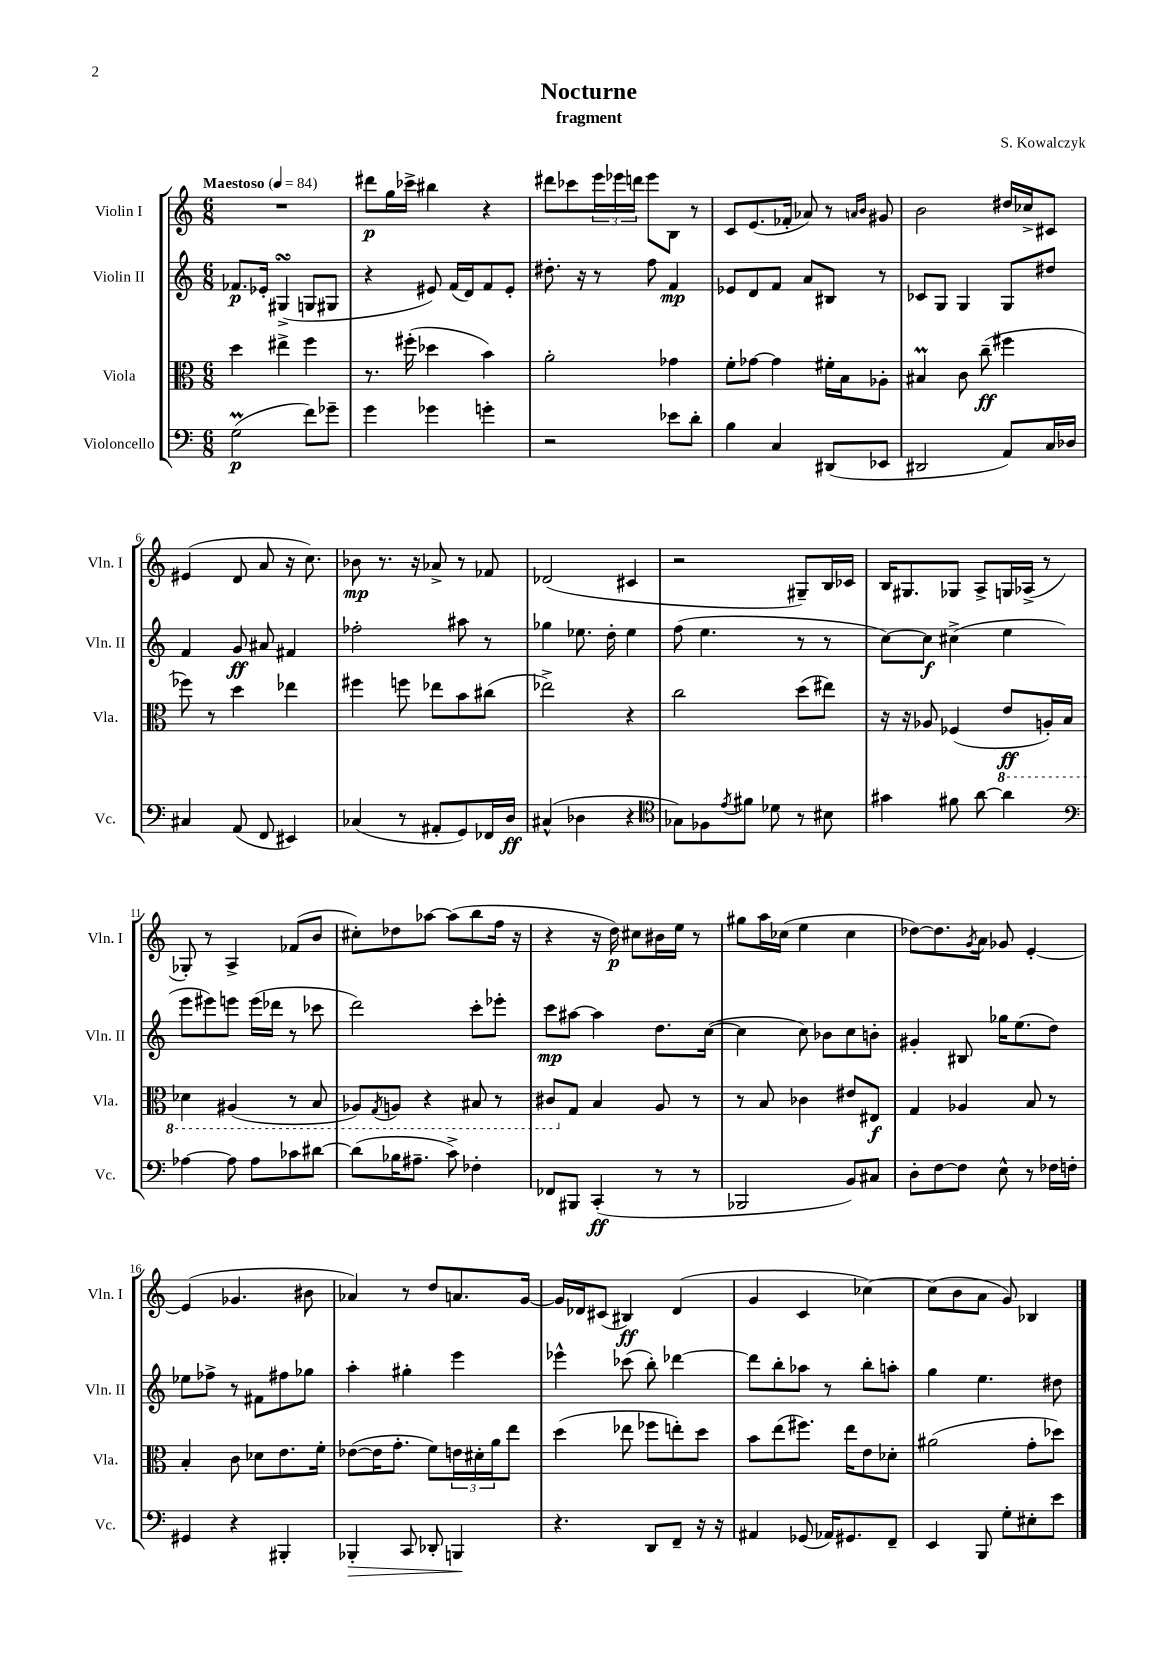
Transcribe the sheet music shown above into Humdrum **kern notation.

**kern	**kern	**kern	**kern
*staff4	*staff3	*staff2	*staff1
*clefF4	*clefC3	*clefG2	*clefG2
*k[]	*k[]	*k[]	*k[]
*M6/8	*M6/8	*M6/8	*M6/8
*MM84	*MM84	*MM84	*MM84
(2G	4dd	8.f-	2.r
.	.	16e-'	.
.	4ee#^	(4G#^	.
8f)	4ff	8G	.
8g-~	.	8G#	.
=	=	=	=
4g	8.r	4r	8ddd#
.	.	.	16gg
.	(16ff#'	.	16ccc-^
4g-	4dd-	8e#)	4bb#
.	.	(16f	.
.	.	16d)	.
4g'	4b)	8f	4r
.	.	8e#'	.
=	=	=	=
2r	2a'	8.dd#'	8ddd#
.	.	.	8ccc-
.	.	16r	.
.	.	8r	24eee
.	.	.	24eee-
.	.	.	24ddd
.	.	8ff	8eee-
8e-	4g-	4f	8B
8d'	.	.	8r
=	=	=	=
4B	8f'	8e-	8c
.	[8g-	8d	(8.e
4C	4g-]	8f	.
.	.	.	16f-'
.	.	8a	8a-)
(8DD#	16f#'	8B#	8r
.	16B	.	.
.	.	.	16qqa
.	.	.	16qqb
8EE-	8A-'	8r	8g#
=	=	=	=
2DD#	4B#	8c-	2b
.	.	8G	.
.	8c	4G	.
.	(8cc~	.	.
8AA)	4ff#	8G	16dd#
.	.	.	16cc-^
16C	.	8dd#	8c#
16D-	.	.	.
=	=	=	=
4C#	8ff-)	4f	(4e#
.	8r	.	.
(8AA	4dd	8g	8d
8FF	.	8a#	8a
4EE#)	4ee-	4f#	16r
.	.	.	8.cc)
=	=	=	=
(4C-	4ff#	2ff-'	8b-
.	.	.	8.r
8r	8ff	.	.
.	.	.	16r
8AA#'	8ee-	.	8a-^
8GG)	8b	8aa#	8r
16FF-	(8cc#	8r	8f-
16D	.	.	.
=	=	=	=
(4C#^^	2ee-^)	4gg-	(2d-
4D-	.	8.ee-	.
.	.	16dd'	.
4r	4r	4ee-	4c#
=	=	=	=
*clefC4	*	*	*
8G-)	2cc	(8ff	2r
8F-	.	4.ee	.
8qe	.	.	.
8f#	.	.	.
8d-	.	.	.
8r	(8dd	8r	8G#~)
8B#	8ee#)	8r	16B
.	.	.	16c-
=	=	=	=
4g#	16r	[8cc)	16B
.	16r	.	8.G#
.	8A-	8cc]	.
8f#	(4F-	(4cc#^	8G-
[8a	.	.	8A^
4a]	8E	4ee	16G
.	.	.	(16A-^
.	16AA')	.	8r
.	16BB	.	.
=	=	=	=
*clefF4	*	*	*
[4A-	4D-	8eee	8G-')
.	.	8eee#)	8r
8A-]	(4AA#	8eee	4A^
8A-	.	(16eee	.
.	.	16ddd-	.
8c-	8r	8r	(8f-
[8d#	8BB	8ccc-	8b
=	=	=	=
(8d#]	8AA-)	2ddd)	8cc#')
.	8qGG	.	.
16B-	8AA	.	8dd-
8.A#~	.	.	.
.	4r	.	[8aa-
8c^)	.	.	(8aa-]
4F-'	8BB#	8ccc'	8bb
.	8r	8eee-'	16ff
.	.	.	16r
=	=	=	=
8FF-	8C#	8ccc	4r
8BBB#	8G	[8aa#	.
(4CC'	4B	4aa#]	16r
.	.	.	16dd)
.	.	.	8cc#
8r	8A	8.dd	16b#
.	.	.	16ee
8r	8r	.	8r
.	.	([16cc	.
=	=	=	=
2BBB-	8r	4cc]	8gg#
.	8B	.	16aa
.	.	.	(16cc-
.	4c-	8cc)	4ee
.	.	8b-	.
8BB)	8e#	8cc	4cc-
8C#	8E#	8b'	.
=	=	=	=
8D'	4G	4g#'	[8dd-)
[8F	.	.	8.dd-]
8F]	4A-	8B#	.
.	.	.	8qg
.	.	.	16a
8E^^	.	16gg-	8g-
.	.	(8.ee	.
8r	8B	.	[4e'
16F-	8r	8dd)	.
16F'	.	.	.
=	=	=	=
4GG#	4B'	8ee-	(4e]
.	.	8ff-^	.
4r	8c	8r	4.g-
.	8d-	8f#	.
4BBB#'	8.e	8ff#	.
.	.	8gg-	8b#
.	16f'	.	.
=	=	=	=
4BBB-'	([8e-	4aa'	4a-)
.	16e-]	.	.
.	8.g'	.	.
8CC	.	4gg#'	8r
8DD-'	8f)	.	8dd
4BBB	24e	4eee	8.a
.	24d#'	.	.
.	24a	.	.
.	8ee	.	.
.	.	.	[16g
=	=	=	=
4.r	(4dd	4eee-^^	16g]
.	.	.	16d-
.	.	.	(8c#
.	8ee-	(8ccc-	4B#)
8DD	8ff-	8bb')	.
8FF~	8ee')	[4ddd-	(4d-
16r	8dd	.	.
16r	.	.	.
=	=	=	=
4AA#	8b	8ddd-]	4g
.	(8ee	8bb'	.
(8GG-	8.ff#)	8aa-	4c
16AA-)	.	8r	.
8.GG#	16ee	.	.
.	8e	8bb'	[4cc-)
8FF~	8d-'	8aa'	.
=	=	=	=
4EE	(2a#	4gg	(8cc-]
.	.	.	8b
8BBB	.	4.ee	8a
8G'	.	.	8g)
8E#'	8g'	.	4B-
8e	8dd-)	8dd#	.
==	==	==	==
*-	*-	*-	*-
